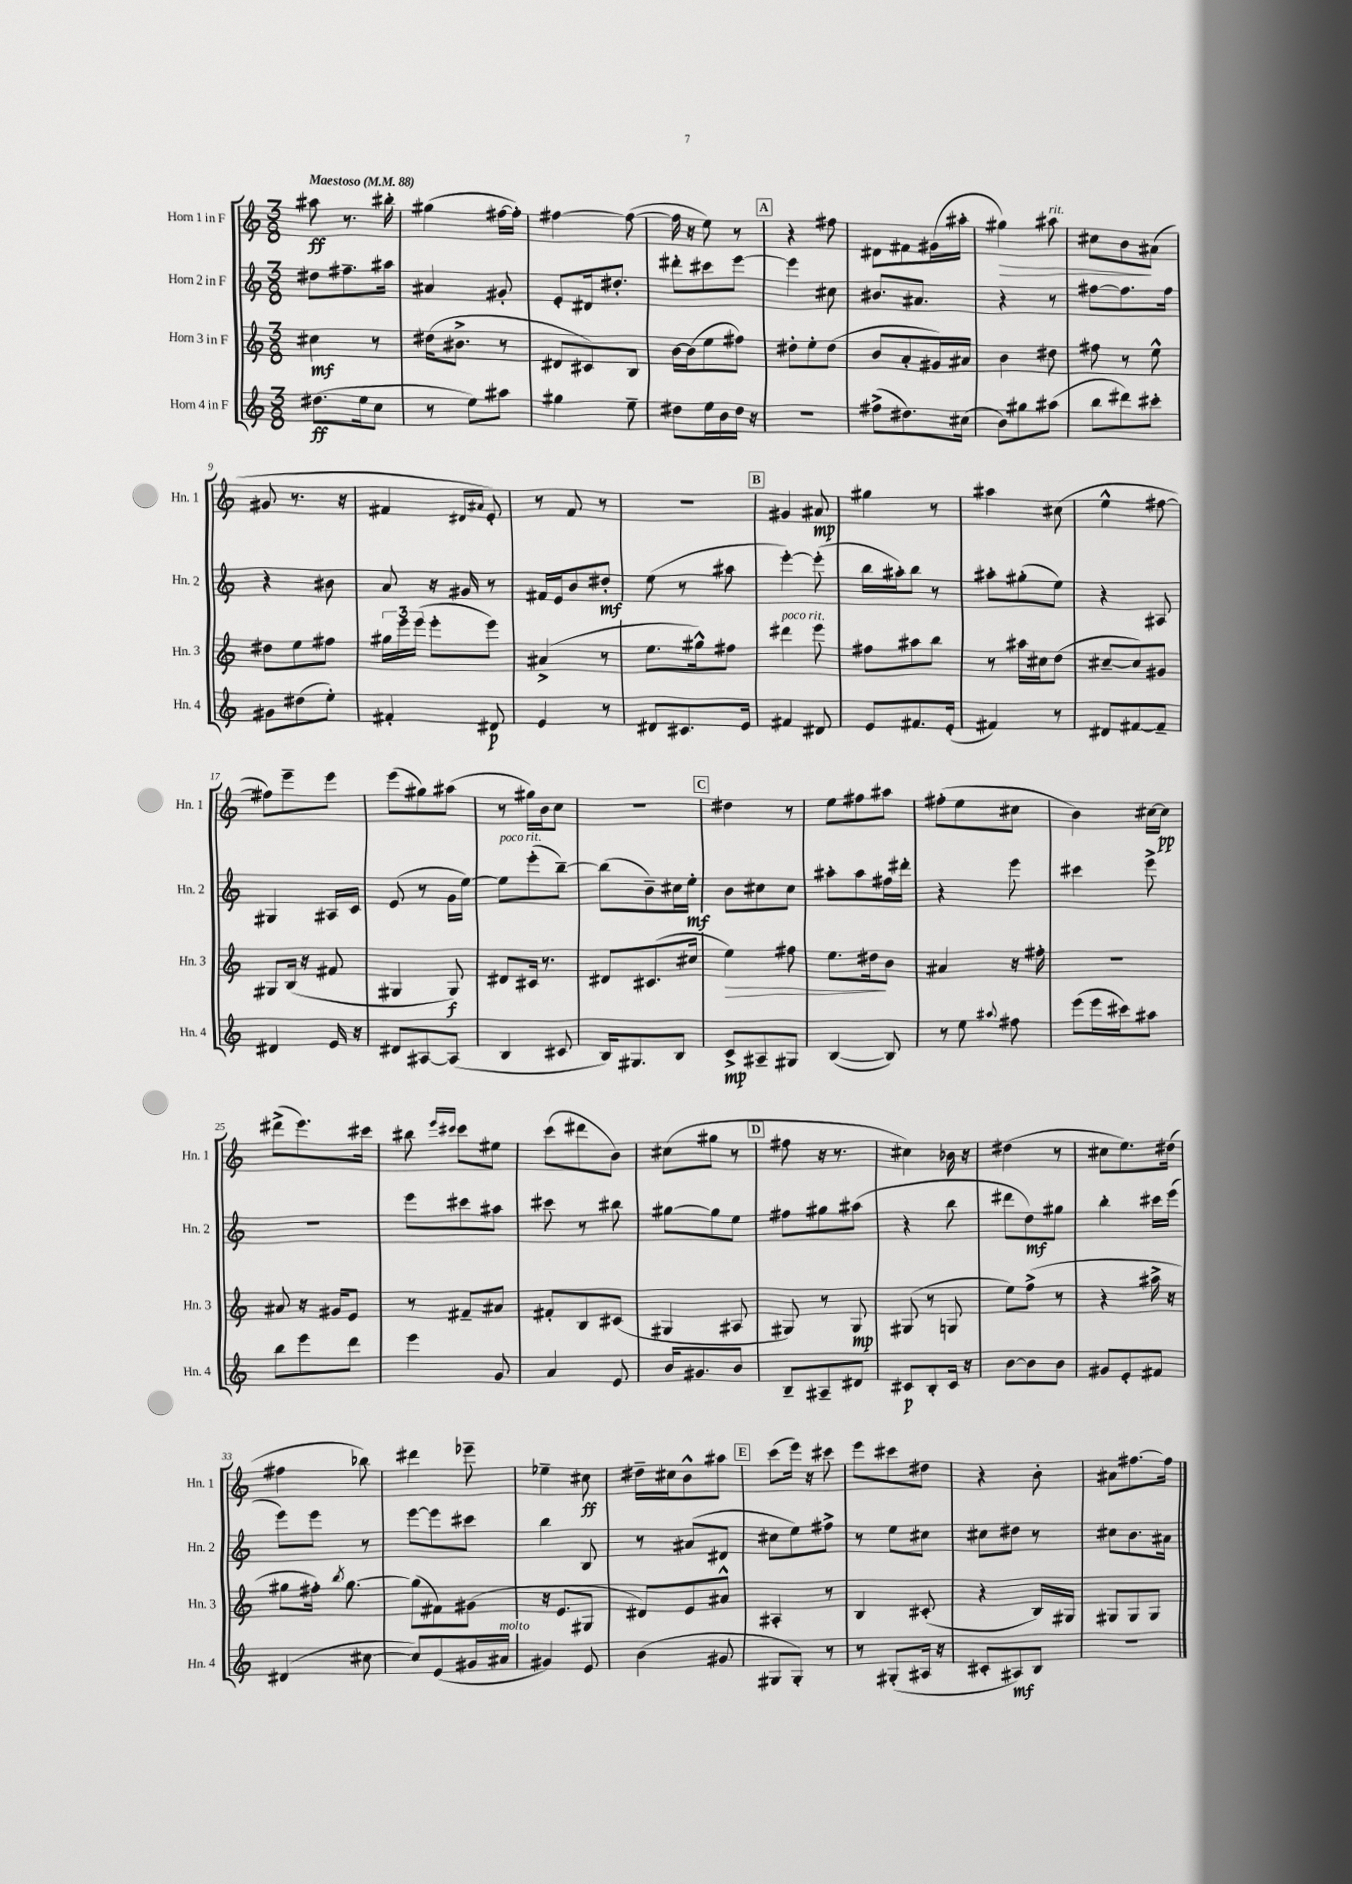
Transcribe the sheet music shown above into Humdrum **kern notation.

**kern	**dynam	**kern	**dynam	**kern	**dynam	**kern	**dynam
*part4	*part4	*part3	*part3	*part2	*part2	*part1	*part1
*staff4	*staff4	*staff3	*staff3	*staff2	*staff2	*staff1	*staff1
*I"Horn 4 in F	*	*I"Horn 3 in F	*	*I"Horn 2 in F	*	*I"Horn 1 in F	*
*I'Hn. 4	*	*I'Hn. 3	*	*I'Hn. 2	*	*I'Hn. 1	*
*clefG2	*	*clefG2	*	*clefG2	*	*clefG2	*
*k[]	*	*k[]	*	*k[]	*	*k[]	*
*M3/8	*	*M3/8	*	*M3/8	*	*M3/8	*
*MM88	*	*MM88	*	*MM88	*	*MM88	*
=1	=1	=1	=1	=1	=1	=1	=1
!	!	!	!	!	!	!LO:TX:a:B:t=Maestoso	!
(8.dd#X\L	ff	4cc#X\	mf	8dd#X\L	.	8aa#X\	ff
.	.	.	.	8.ff#X~\	.	8.r	.
16ee\k	.	.	.	.	.	.	.
8cc\J	.	8r	.	.	.	.	.
.	.	.	.	16aa#X\Jk	.	16bb#X'\	.
=2	=2	=2	=2	=2	=2	=2	=2
8r	.	(16dd#X\KL	.	4a#X/	.	(4gg#X\	.
.	.	8.b#X^\J	.	.	.	.	.
8ee\L)	.	.	.	.	.	.	.
8aa#X\J	.	8r	.	8g#X'/	.	[16ff#X\LL	.
.	.	.	.	.	.	16ff#'\JJ])	.
=3	=3	=3	=3	=3	=3	=3	=3
4gg#X\	.	8d#X/L	.	8e'/L	.	[4ff#X\	.
.	.	8c#X/)	.	16d#X/k	.	.	.
.	.	.	.	8.dd#X'/J	.	.	.
8ee~\	.	8B/J	.	.	.	(8ff#\_	.
=4	=4	=4	=4	=4	=4	=4	=4
8dd#X\L	.	[16b\LL	.	8ddd#X'\L	.	16ff#\]	.
.	.	(16b\J]	.	.	.	16r	.
16ee\L	.	8ee\	.	8ccc#X\	.	8ee\)	.
16b\	.	.	.	.	.	.	.
16dd#\JJ	.	8ff#X\J)	.	[8eee\J	.	8r	.
16r	.	.	.	.	.	.	.
!!LO:REH:place=s1:t=A
=5	=5	=5	=5	=5	=5	=5	=5
4.r	.	8dd#X'\L	.	4eee\]	.	4r	.
.	.	8ee'\	.	.	.	.	.
.	.	(8dd#\J	.	8cc#X\	.	8ff#X\	.
=6	=6	=6	=6	=6	=6	=6	=6
(8ff#X^\L	.	8b/L	.	8.b#X/L	.	8d#X\L	.
8.dd#X\)	.	8a'/	.	.	.	8f#X\	.
.	.	.	.	8.a#X/J	.	.	.
.	.	16g#X/L)	.	.	.	(16g#X\L	.
(16cc#X\Jk	.	16a#X/JJ	.	.	.	16aa#X'\JJ	.
=7	=7	=7	=7	=7	=7	=7	=7
!	!	!	!	!	!	!	!LO:HP:b
8b\L)	.	4b\	.	4r	.	4gg#X\)	>
8gg#X\	.	.	.	.	.	.	.
!	!	!	!	!	!	!LO:TX:a:i:t=rit.	!
(8aa#X\J	.	8dd#X\	.	8r	.	8aa#X\	.
=8	=8	=8	=8	=8	=8	=8	=8
8bb\L	.	8ff#X\	.	[8ff#X\L	.	8cc#X\L	.
8ddd#X\)	.	8r	.	8.ff#\]	.	8b\	.
8ccc#X'\J	.	8ee^^\	.	.	.	(8a#X\J	]
.	.	.	.	16ff#\Jk	.	.	.
!!LO:LB:g=z
=9	=9	=9	=9	=9	=9	=9	=9
8g#X\L	.	8dd#X\L	.	4r	.	8g#X/	.
(8dd#X\	.	8ee\	.	.	.	8.r	.
8ee'\J)	.	8ff#X\J	.	8b#X\	.	.	.
.	.	.	.	.	.	16r	.
=10	=10	=10	=10	=10	=10	=10	=10
4f#X'/	.	24gg#X\LL	.	8a/	.	4f#X/	.
.	.	24eee\	.	.	.	.	.
.	.	(24eee\JJ	.	.	.	.	.
.	.	8eee'\L	.	16r	.	.	.
.	.	.	.	16g#X/	.	.	.
.	.	.	.	.	.	16qqd#X/LL	.
.	.	.	.	.	.	16qqa#X/JJ	.
8d#X/	p	8eee\J)	.	8r	.	8e'/)	.
=11	=11	=11	=11	=11	=11	=11	=11
4e/	.	(4a#X^/	.	16f#X/LL	.	8r	.
.	.	.	.	16e/J	.	.	.
.	.	.	.	8b/	.	8f/	.
8r	.	8r	.	8dd#X'/J	mf	8r	.
=12	=12	=12	=12	=12	=12	=12	=12
8d#X/L	.	8.ee\L	.	(8ee\	.	4.r	.
8.c#X/	.	.	.	8r	.	.	.
.	.	16gg#X^^\k)	.	.	.	.	.
.	.	8ff#X\J	.	8aa#X\	.	.	.
16e/Jk	.	.	.	.	.	.	.
!!LO:REH:place=s1:t=B
=13	=13	=13	=13	=13	=13	=13	=13
!	!	!LO:TX:a:i:t=poco rit.	!	!	!	!	!
4f#X/	.	4ddd#X\	.	[4eee'\)	.	4g#X/	.
8d#X/	.	8eee\	.	(8eee'\]	.	8a#X/	mp
=14	=14	=14	=14	=14	=14	=14	=14
8e/L	.	8ff#X\L	.	16bb\LL	.	4gg#X\	.
.	.	.	.	16aa#X'\J)	.	.	.
8.f#X/	.	8aa#X\	.	8bb\J	.	.	.
.	.	8bb\J	.	8r	.	8r	.
(16e'/Jk	.	.	.	.	.	.	.
=15	=15	=15	=15	=15	=15	=15	=15
4f#X/)	.	8r	.	8aa#X'\L	.	4aa#X\	.
.	.	16aa#X\LL	.	(8gg#X'\	.	.	.
.	.	16cc#X\J	.	.	.	.	.
8r	.	(8dd\J	.	8ee\J)	.	(8cc#X\	.
=16	=16	=16	=16	=16	=16	=16	=16
8d#X/L	.	[8cc#X~/L	.	4r	.	4ee^^\	.
[8f#X/	.	8cc#/])	.	.	.	.	.
8f#~/J]	.	8g#X/J	.	8A#X/	.	[8ff#X\	.
!!LO:LB:g=z
=17	=17	=17	=17	=17	=17	=17	=17
4d#X/	.	8G#X/L	.	4G#X/	.	8ff#X\L])	.
.	.	(16B/Jk	.	.	.	8eee~\	.
.	.	16r	.	.	.	.	.
16e/	.	8f#X/	.	16A#X/LL	.	8eee\J	.
16r	.	.	.	16c/JJ	.	.	.
=18	=18	=18	=18	=18	=18	=18	=18
8d#X/L	.	4G#X/	.	(8e/	.	(8eee\L	.
[8A#X/	.	.	.	8r	.	8gg#X\)	.
(8A#/J]	.	8G#/)	f	16g\LL	.	(8aa#X\J	.
.	.	.	.	[16ee\JJ)	.	.	.
=19	=19	=19	=19	=19	=19	=19	=19
!	!	!	!	!LO:TX:a:i:t=poco rit.	!	!	!
4B/	.	8d#X/L	.	8ee\L]	.	8r	.
.	.	16c#X/Jk	.	(8eee'\	.	16gg#X\LL)	.
.	.	8.r	.	.	.	16b\J	.
8c#X/	.	.	.	[8bb~\J)	.	8cc\J	.
=20	=20	=20	=20	=20	=20	=20	=20
16B/KL)	.	8d#X/L	.	(8bb\L]	.	4.r	.
8.G#X/	.	.	.	.	.	.	.
.	.	(8.c#X/	.	8b~\)	.	.	.
8B/J	.	.	.	16cc#X\L	.	.	.
.	.	16cc#X/Jk	.	16ee'\JJ	mf	.	.
!!LO:REH:place=s1:t=C
=21	=21	=21	=21	=21	=21	=21	=21
!	!	!	!LO:HP:b	!	!	!	!
8c^/L	mp	4ee\)	>	8b\L	.	4dd#X\	.
8A#X~/	.	.	.	8cc#X\	.	.	.
8G#X/J	.	8ff#X\	.	8cc#\J	.	8r	.
=22	=22	=22	=22	=22	=22	=22	=22
([4B/	.	8.ee\L	.	8aa#X'\L	.	8ee\L	.
.	.	.	.	8aa#\	.	8ff#X\	.
.	.	16dd#X\k	.	.	.	.	.
8B/])	.	8b\J	]	16ff#X\L	.	8aa#X\J	.
.	.	.	.	16ddd#X'\JJ	.	.	.
=23	=23	=23	=23	=23	=23	=23	=23
8r	.	4a#X/	.	4r	.	(8ff#X'\L	.
8ee\	.	.	.	.	.	8ee\	.
8qqaa#X/	.	.	.	.	.	.	.
8ff#X\	.	16r	.	8eee\	.	8cc#X\J	.
.	.	16ff#X'\	.	.	.	.	.
=24	=24	=24	=24	=24	=24	=24	=24
(8eee\L	.	4.r	.	4ccc#X\	.	4b\)	.
16eee\L	.	.	.	.	.	.	.
16ccc#X\J)	.	.	.	.	.	.	.
8aa#X\J	.	.	.	8eee^\	.	[16cc#X\LL	.
.	.	.	.	.	.	16cc#\JJ]	pp
!!LO:LB:g=z
=25	=25	=25	=25	=25	=25	=25	=25
8bb\L	.	8a#X/	.	4.r	.	(8ddd#X^\L	.
8eee\	.	16r	.	.	.	8.eee\)	.
.	.	16g#X/KL	.	.	.	.	.
8ddd\J	.	8e/J	.	.	.	.	.
.	.	.	.	.	.	16ccc#X\Jk	.
=26	=26	=26	=26	=26	=26	=26	=26
4eee\	.	8r	.	8eee\L	.	8bb#X\	.
.	.	.	.	.	.	16qqeee/LL	.
.	.	.	.	.	.	16qqccc#X/JJ	.
.	.	8f#X~/L	.	8ccc#X\	.	8ccc#\L	.
8g/	.	8a#X/J	.	8aa#X\J	.	8ee#X\J	.
=27	=27	=27	=27	=27	=27	=27	=27
4a/	.	8f#X'/L	.	8ccc#X\	.	(8ccc\L	.
.	.	8B/	.	8r	.	8ddd#X\	.
8e/	.	(8c#X/J	.	8bb#X\	.	8b\J)	.
=28	=28	=28	=28	=28	=28	=28	=28
16b/KL	.	4G#X/	.	[8gg#X\L	.	(8cc#X\L	.
8.g#X/	.	.	.	.	.	.	.
.	.	.	.	8gg#\]	.	8gg#X\J	.
8b/J	.	8A#X/	.	8ee\J	.	8r	.
!!LO:REH:place=s1:t=D
=29	=29	=29	=29	=29	=29	=29	=29
8B~/L	.	8G#X/)	.	8ff#X\L	.	8ff#X\	.
8A#X~/	.	8r	.	8gg#X\	.	16r	.
.	.	.	.	.	.	8.r	.
8d#X/J	.	8G#/	mp	(8aa#X\J	.	.	.
=30	=30	=30	=30	=30	=30	=30	=30
8c#X/L	p	(8G#X/	.	4r	.	4cc#X\)	.
8B'/	.	8r	.	.	.	.	.
16c#/Jk	.	8Gn/	.	8bb\	.	16b-X\	.
16r	.	.	.	.	.	16r	.
=31	=31	=31	=31	=31	=31	=31	=31
[8b\L	.	8ee\L)	.	8ddd#X\L	.	(4dd#X\	.
8b\]	.	(8ff^\J	.	8dd\)	mf	.	.
8b\J	.	8r	.	8gg#X\J	.	8r	.
=32	=32	=32	=32	=32	=32	=32	=32
8g#X/L	.	4r	.	4bb'\	.	8cc#X\L	.
8e'/	.	.	.	.	.	8.ee\)	.
8f#X/J	.	16aa#X^\	.	16ccc#X\LL	.	.	.
.	.	16r	.	(16eee\JJ	.	(16dd#X\Jk	.
!!LO:LB:g=z
=33	=33	=33	=33	=33	=33	=33	=33
(4d#X/	.	8gg#X\L	.	8eee\L)	.	4ff#X\	.
.	.	16ff#X'\Jk)	.	8eee\J	.	.	.
.	.	8qbb/	.	.	.	.	.
.	.	[8.gg#\	.	.	.	.	.
[8cc#X\	.	.	.	8r	.	8bb-X\)	.
=34	=34	=34	=34	=34	=34	=34	=34
8cc#/L])	.	(8gg#\L]	.	[8eee\L	.	4ddd#X\	.
(8e/	.	8f#X\)	.	8eee\]	.	.	.
16g#X/L	.	(8g#X\J	.	8ccc#X\J	.	8eee-X~\	.
!LO:TX:a:i:t=molto	!	!	!	!	!	!	!
16a#X/JJ	.	.	.	.	.	.	.
=35	=35	=35	=35	=35	=35	=35	=35
4g#X/)	.	16r	.	4bb\	.	4ee-X~\	.
.	.	8.e/L	.	.	.	.	.
8e/	.	8G#X/J	.	8B/	.	8cc#X\	ff
=36	=36	=36	=36	=36	=36	=36	=36
(4b\	.	8d#X/L)	.	8r	.	16dd#X~\LL	.
.	.	.	.	.	.	16cc#X\J	.
.	.	8e/	.	(8a#X/L	.	8b^^\	.
8g#X/	.	8a#X^^/J	.	8d#X/J	.	8aa#X\J	.
!!LO:REH:place=s1:t=E
=37	=37	=37	=37	=37	=37	=37	=37
8G#X/L	.	4A#X'/	.	8cc#X\L	.	(8ccc\L	.
8G#'/J)	.	.	.	8ee\)	.	16eee\Jk)	.
.	.	.	.	.	.	16r	.
8r	.	8r	.	8ff#X^\J	.	8ccc#X\	.
=38	=38	=38	=38	=38	=38	=38	=38
8r	.	4B/	.	8r	.	8eee\L	.
(8G#X'/L	.	.	.	8ee\L	.	8ccc#X\	.
16A#X/Jk	.	(8c#X'/	.	8cc#X\J	.	8dd#X\J	.
16r	.	.	.	.	.	.	.
=39	=39	=39	=39	=39	=39	=39	=39
8c#X'/L	.	4r	.	8cc#X\L	.	4r	.
8A#X/)	mf	.	.	8dd#X\J	.	.	.
8B/J	.	16B/LL)	.	8r	.	8b'\	.
.	.	16G#X/JJ	.	.	.	.	.
=40	=40	=40	=40	=40	=40	=40	=40
4.r	.	8G#X/L	.	8cc#X\L	.	8a#X\L	.
.	.	8G#/	.	8.b\	.	[8.ff#X\	.
.	.	8G#/J	.	.	.	.	.
.	.	.	.	16a#X\Jk	.	16ff#\Jk]	.
==	==	==	==	==	==	==	==
*-	*-	*-	*-	*-	*-	*-	*-
